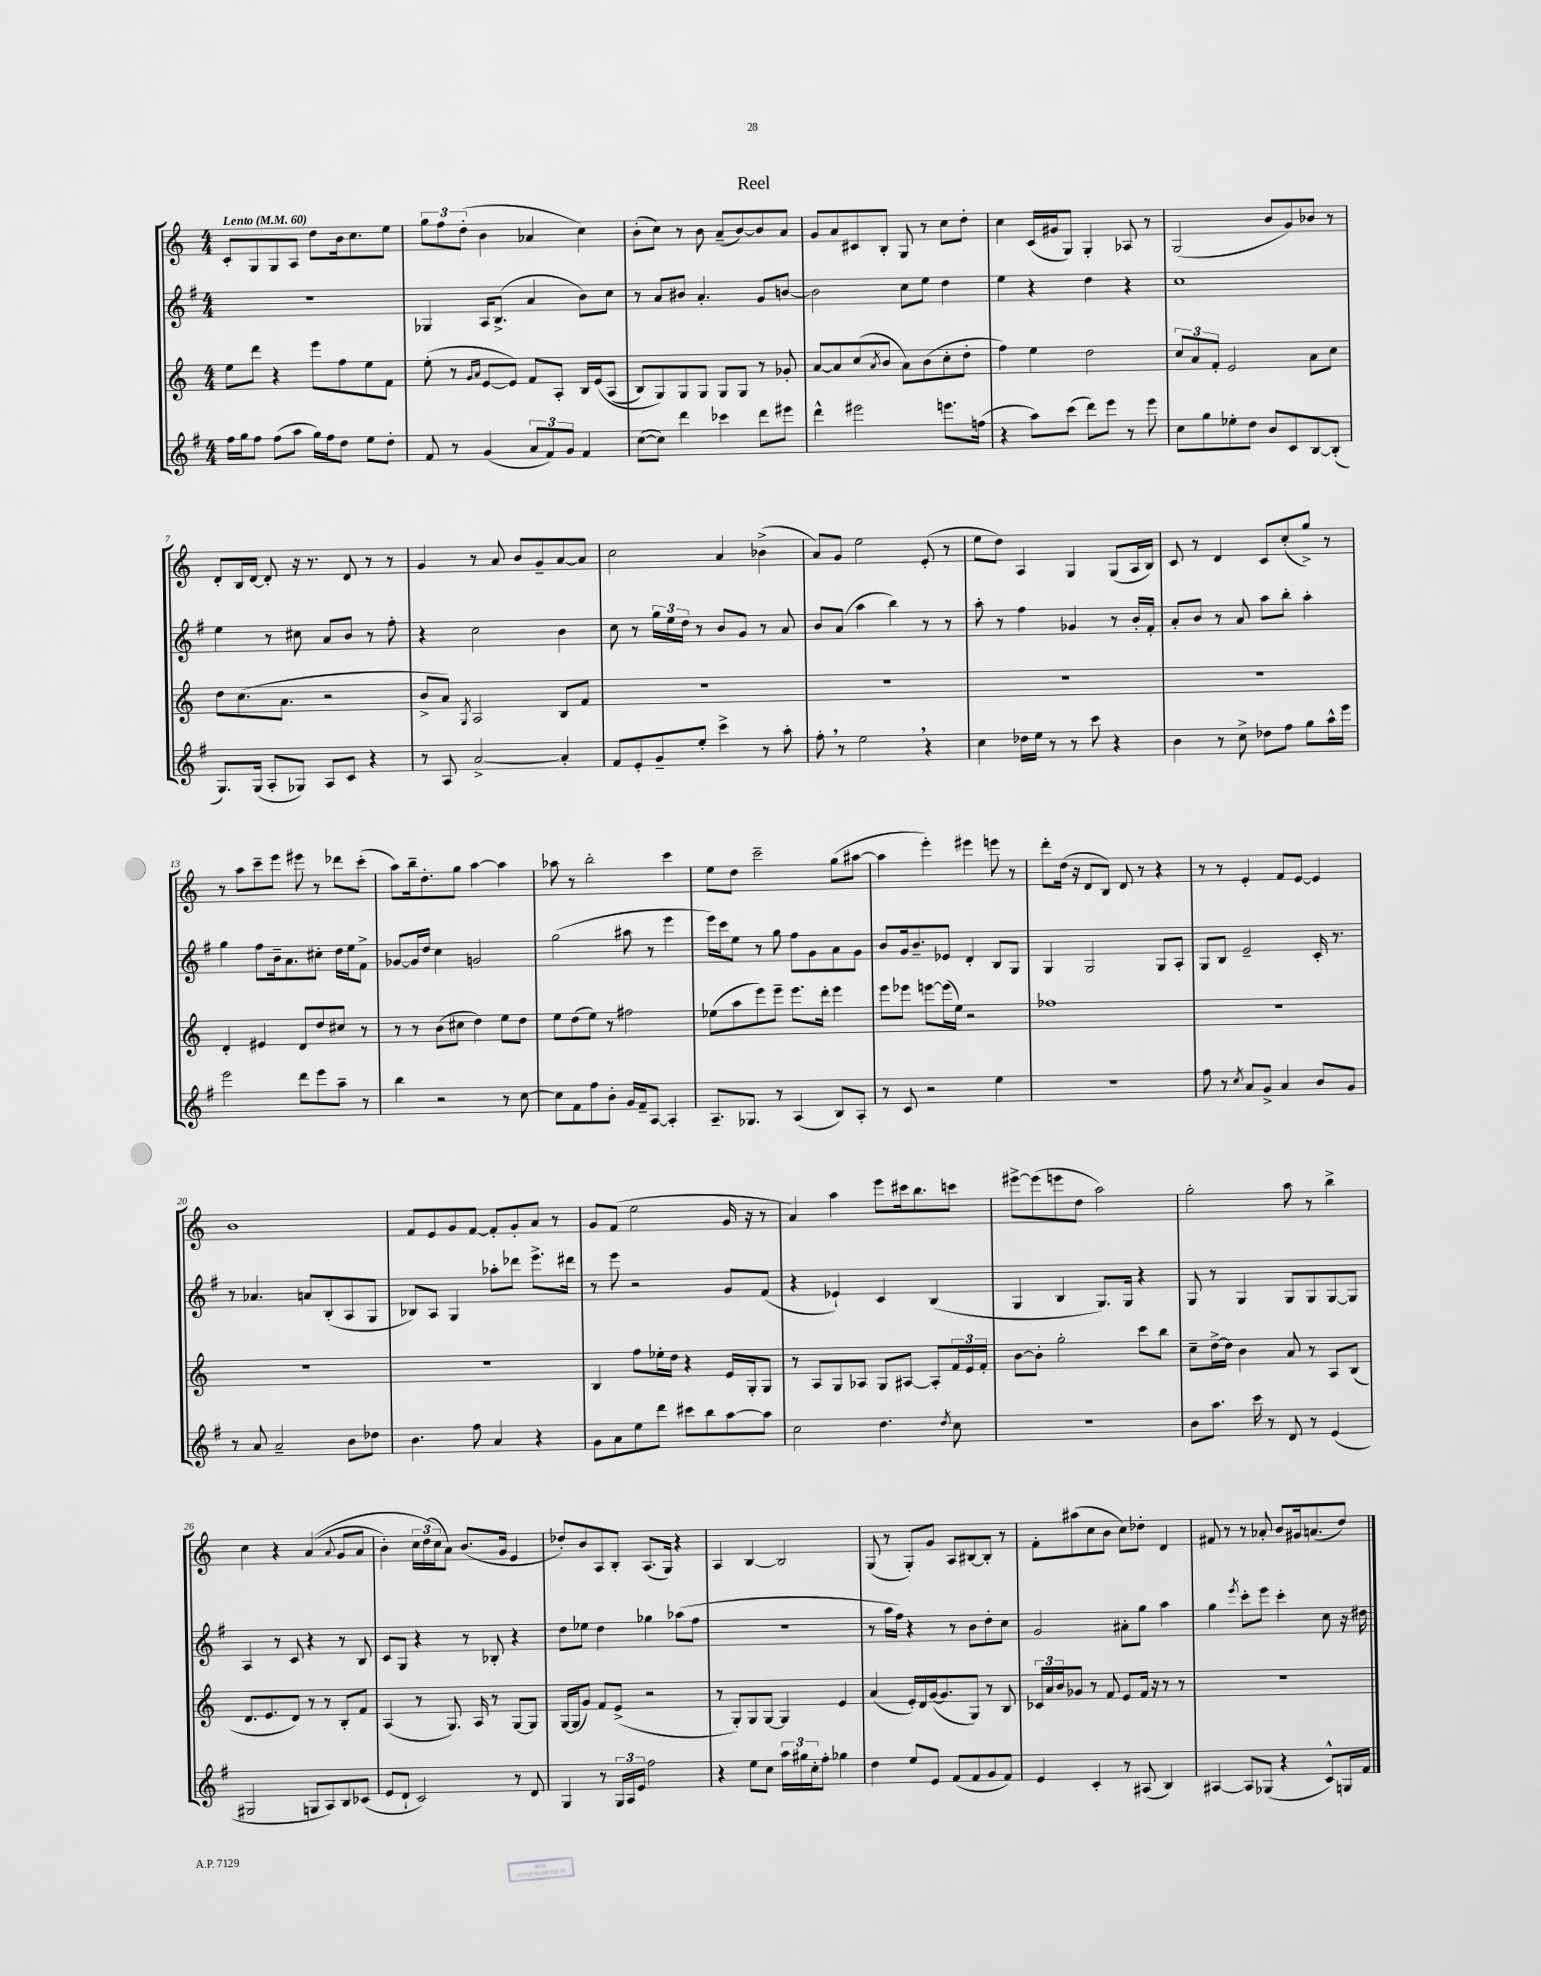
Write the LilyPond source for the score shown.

\header { title = "Reel" }
<<
\new StaffGroup <<
\new Staff = "s0" {
    \clef treble \key c \major \numericTimeSignature \time 4/4 \tempo "Lento" 4 = 60
    c'8-. g8 g8 a8 d''8 b'16 c''8. e''8 |
    \tuplet 3/2 { g''8 f''8 d''8-.( } b'4 aes'4 c''4) |
    b'8-.( c''8) r8 b'8 a'8--( b'8~) b'8 a'8 |
    g'8 a'8 cis'8 b8-. g8 r8 c''8 d''8-. |
    c''4 c'16( gis'16 g8) g4-. aes8 r8 |
    g2( b'8 g'8) bes'8 r8 |
    d'8-. b16 d'16~ d'8-. r16 r8. d'8 r8 r8 |
    g'4 r8 a'8 b'8 g'8-- a'8~ a'8 |
    c''2 a'4 bes'4->( |
    a'8) g'8 e''2 e'8-.( r8 |
    e''8 d''8) a4 g4 g8( a16 b16) |
    c'8 r8 d'4 c'8 c''8-.( g''8->) r8 |
    r8 a''8 c'''8-- e'''8 eis'''8 r8 des'''8 c'''8-.( |
    a''8) b''16-- d''8.-. g''8 a''4~ a''4 |
    aes''8 r8 b''2-. c'''4 |
    e''8 d''8 c'''2-- g''8( ais''8~ |
    ais''4 e'''4-.) eis'''4 e'''8 r8 |
    d'''8-. d''16( r16 d'8 b8) d'8 r8 r4 |
    r8 r8 e'4-. f'8 e'8~ e'4 |
    b'1 |
    f'8 e'8 g'8 f'8~ f'8-. g'8-. a'8 r8 |
    g'8 f'8( e''2 g'16 r16 r8 |
    a'4) a''4 e'''8 cis'''16 b''8. c'''8 |
    eis'''8~-> eis'''8( e'''8 d''8 a''2) |
    g''2-. a''8 r8 b''4-> |
    c''4 r4 a'4(\( \appoggiatura { a'8 } g'8 a'8 |
    b'4-.) \tuplet 3/2 { c''16 d''16( c''16\) } a'8) b'8.( g'16 e'4 |
    des''8-.) b'8 a8 b8-. a8.( g16) r4 |
    a4 b4~ b2 |
    g8( r8 g8-.) g'8 a8 bis8~ bis8-. r8 |
    f'8-. ais''8( c''8 b'8 c''8) des''8-. d'4 |
    fis'8 r8 r8 aes'8-. b'8 gis'16 a'8.( d''8) \bar "|." |
}
\new Staff = "s1" {
    \clef treble \key g \major \numericTimeSignature \time 4/4
    R1 |
    ges4 a16 b8.->( a'4 b'8) c''8 |
    r8 a'8 bis'8 a'4.-. g'8 b'8~ |
    b'2 c''8 e''8 d''4 |
    e''4 r4 d''4 r4 |
    c''1 |
    e''4 r8 cis''8 a'8 b'8 r8 fis''8-. |
    r4 c''2 b'4 |
    c''8 r8 \tuplet 3/2 { g''16 e''16 d''16 } r8 b'8 g'8 r8 a'8 |
    b'8 a'8( a''4 b''4) r8 r8 |
    a''8-. r8 fis''4 ges'4 r8 b'16-. fis'16-. |
    a'8-. b'8 r8 a'8 a''8 b''8-. a''4-. |
    g''4 fis''8 b'16-- a'8. cis''8-. d''16 e''16 fis'8-> |
    ges'8~ ges'16 d''16 c''4 g'2 |
    g''2( ais''8 r8 e'''4 |
    e'''16) c'''16 e''8 r8 g''8 fis''8 g'8 a'8 g'8 |
    b'8 g'16 b'8.-- ees'8 d'4-. b8 g8 |
    g4 g2 g8 a8-. |
    g8 b8 e'2-- c'16-. r8. |
    r8 aes'4. a'8 b8-.( a8 g8 |
    bes8) a8 g4 aes''8-. des'''8 e'''8.-> dis'''16 |
    r8 e'''8 r2 g'8 fis'8( |
    r4 ees'4-!) c'4 b4( |
    g4 b4 g8.) g16 r4 |
    g8 r8 g4 g8 g8 g8~ g8 |
    a4 r8 c'8 r4 r8 b8 |
    c'8 g8 r4 r8 bes8-. r4 |
    d''8 ees''8 d''4 ges''4 aes''8( fis''8 |
    r1 |
    r8 a''16 fis''16) r4 r8 b'8 d''8-. c''8 |
    g'2 ais'8-. g''8 a''4 |
    g''4 \acciaccatura { e'''8 } c'''8-. e'''8 c'''4-. c''8 r16 dis''16 \bar "|." |
}
\new Staff = "s2" {
    \clef treble \key c \major \numericTimeSignature \time 4/4
    e''8 d'''8 r4 e'''8 f''8 e''8 f'8 |
    e''8-.( r8 \grace { g'16 a'16 } e'8~ e'8) f'8 a8-. b16 e'16\( a8( |
    b8) g8\) g8 g8 g8 g8 r8 ges'8-. |
    a'8~ a'8 c''8( \acciaccatura { a'8 } b'8 a'8) b'8( c''8-. d''8-. |
    f''4) e''4 d''2 |
    \tuplet 3/2 { c''8 a'8 f'8-. } e'2 a'8 c''8 |
    d''8 c''8.( a'8. r2 |
    b'8-> a'8) \acciaccatura { g8 } a2 b8 f'8 |
    R1 |
    R1 |
    R1 |
    R1 |
    d'4-. eis'4 d'8 d''8 cis''8 r8 |
    r8 r8 b'8( cis''8 d''4) e''8 d''8 |
    e''8 d''8( e''8) r8 fis''2 |
    ees''8( a''8 e'''8) e'''8-- e'''8. d'''16-. e'''4 |
    e'''8 ees'''8 e'''8~ e'''16( e''16) r2 |
    fes''1 |
    R1 |
    R1 |
    R1 |
    b4 f''8 ees''16-. d''16 r4 e'16 g16-. g8 |
    r8 a8 g8 aes8 g8 ais8~ ais8-. \tuplet 3/2 { f'16 e'16 f'16-. } |
    b'8~ b'8-. g''2-. c'''8 b''8 |
    c''8-- d''16~-> d''16 b'4 a'8 r8 a8 b8( |
    d'8. e'8. d'8) r8 r8 b8-. f'8 |
    a4( r8 g8.) a16 r8 g8~ g8 |
    g16~ g16( g'8) f'8 e'8->( r2 |
    r8 g8-.) g8 g8~ g4 e'4 |
    a'4( e'16-.) d'16 g'16~( g'8. g8) r8 b8 |
    \tuplet 3/2 { ces'16 a'16 b'16 } ges'8 r8 f'8 e'8 f'16 r16 r8 r8 |
    r1 \bar "|." |
}
\new Staff = "s3" {
    \clef treble \key g \major \numericTimeSignature \time 4/4
    fis''16 g''16 fis''8 fis''8( a''8 g''16) fis''16 d''8 e''8 d''8-. |
    fis'8 r8 g'4( \tuplet 3/2 { a'8 fis'8) g'8 } fis'4 |
    c''8~( c''8) d'''4 ces'''4 d'''8 eis'''8 |
    d'''4-^ eis'''2 e'''8. f''16( |
    r4 a''8) c'''8( d'''8) e'''8 r8 e'''8 |
    c''8 g''8 ees''8-. d''8 b'8 c'8 b8~ b8-.( |
    g8.) g16( a8-. ges8) a8 c'8 r4 |
    r8 a8 a'2~-> a'4-. |
    fis'8 e'8-. g'8-- e''8-. c'''4-> r8 a''8-. |
    fis''8-. \breathe r8 e''2 \breathe r4 |
    c''4 des''16 e''16 r8 r8 c'''8 r4 |
    b'4 r8 c''8-> des''8 fis''8 g''8 a''16-^ e'''16 |
    e'''2 d'''8 e'''8 a''8-- r8 |
    b''4 r2 r8 c''8~ |
    c''8 fis'8 fis''8 b'8-. g'16 fis'16-- a8~ a4-. |
    a8.-- ges8. r8 a4( b8) a8-. |
    r8 c'8 r2 e''4 |
    R1 |
    fis''8 r8 \acciaccatura { c''8 } a'8 g'8-> a'4 b'8 g'8 |
    r8 a'8 a'2-- b'8 des''8 |
    b'4. fis''8 a'4 r4 |
    g'8 a'8 e''8 d'''8 cis'''8 b''8 a''8~ a''8 |
    c''2 d''4. \acciaccatura { d''8 } c''8 |
    r1 |
    b'8 a''8. c'''16 r8 d'8 r8 e'4( |
    gis2 g8 a8) b8 ces'8( |
    e'8 d'8-! c'2) r8 d'8 |
    g4 r8 \tuplet 3/2 { g16 a16 e'16 } fis''2 |
    r4 e''8 c''8 \tuplet 3/2 { a''16 gis''16 c''16-. } fis''8-. ges''4 |
    d''4 e''8 e'8 fis'8( fis'8 g'8 fis'8) |
    e'4 c'4-. r8 ais8( b4) |
    ais4~ ais8 ges8( r4 c'8-^) g16 fis'16 \bar "|." |
}
>>
>>
